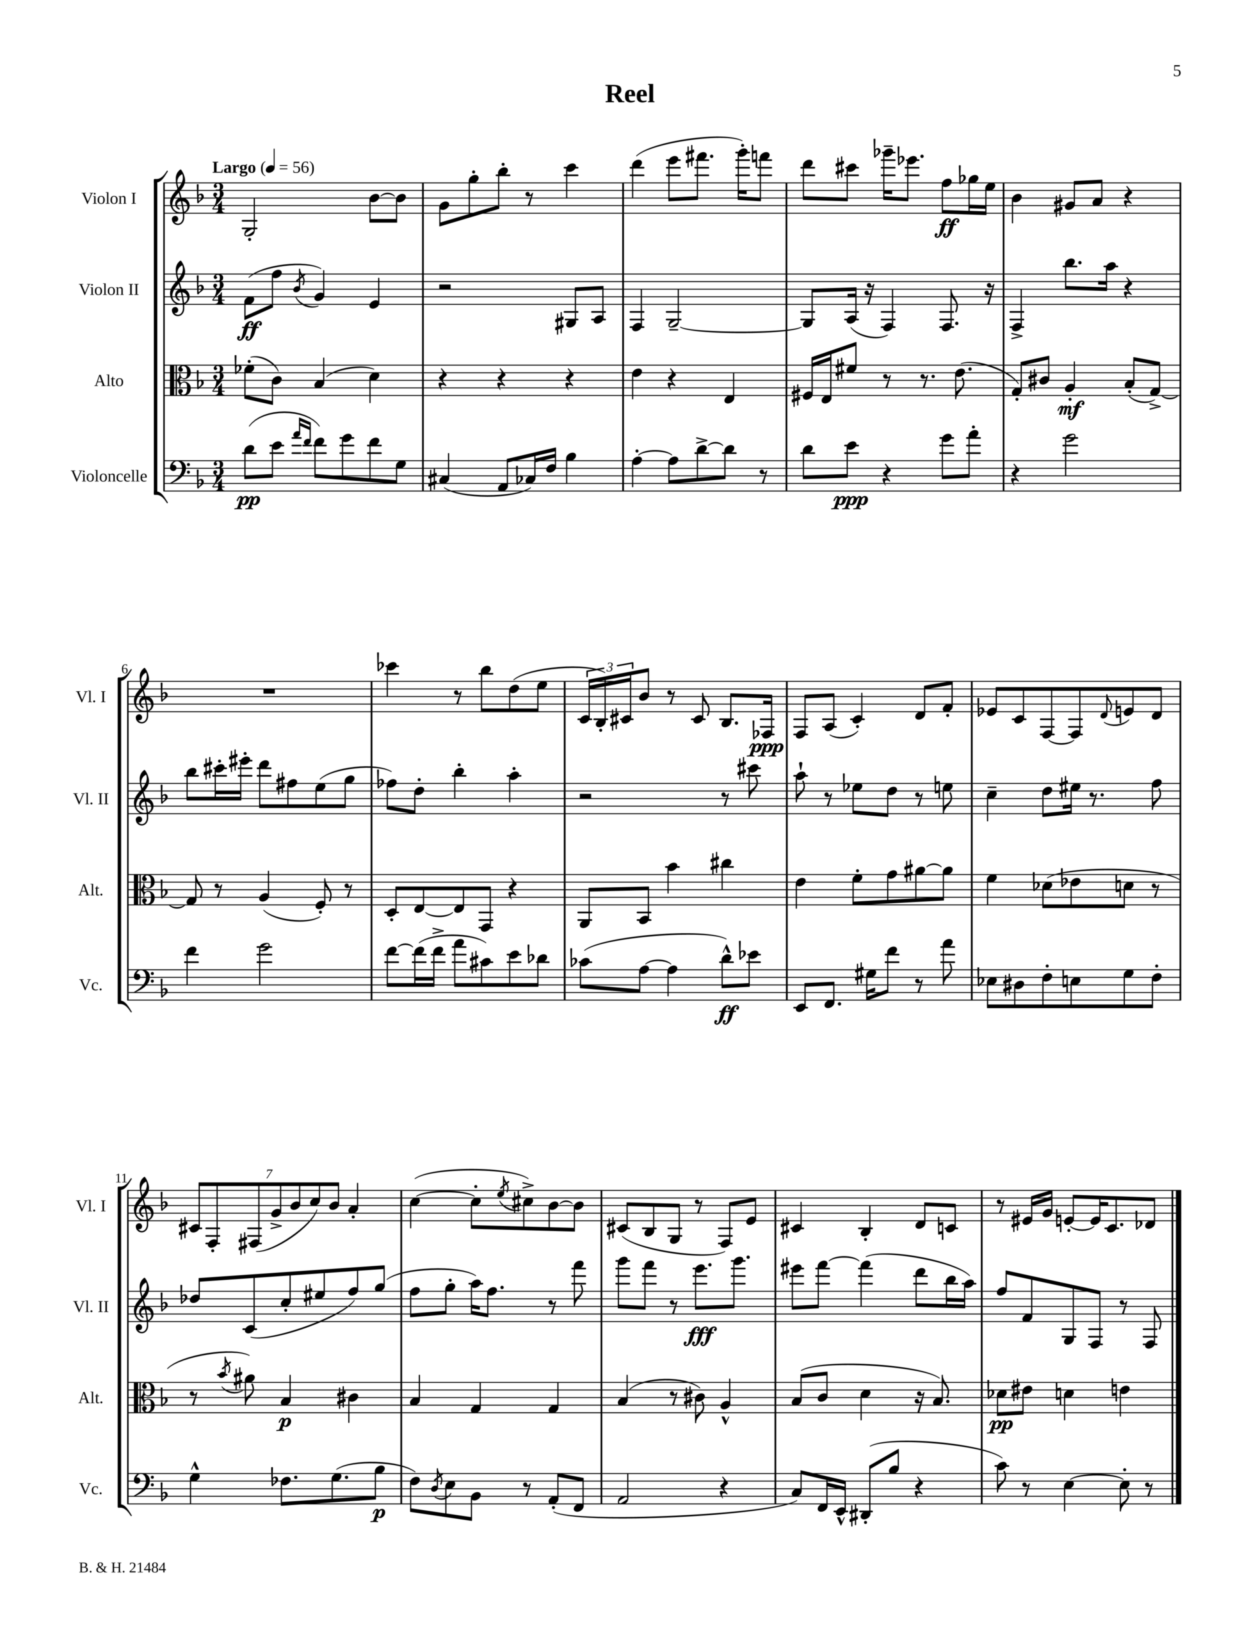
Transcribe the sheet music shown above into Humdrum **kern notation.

**kern	**kern	**kern	**kern
*staff4	*staff3	*staff2	*staff1
*clefF4	*clefC3	*clefG2	*clefG2
*k[b-]	*k[b-]	*k[b-]	*k[b-]
*M3/4	*M3/4	*M3/4	*M3/4
*MM56	*MM56	*MM56	*MM56
(8d\L	(8f-'\L	(8f\L	2G'/
8e\J	8c\J)	8ff\J	.
16qqa/LL	.	.	.
16qqf/JJ	.	8qb-/	.
8f\L)	(4B-/	4g/)	.
8g\	.	.	.
8f\	4d\)	4e/	[8b-\L
8G\J	.	.	8b-\]J
=	=	=	=
(4C#/	4r	2r	8g\L
.	.	.	8gg'\
8AA/L	4r	.	8bb-'\J
16C-/L)	.	.	8r
16F/JJ	.	.	.
4B-\	4r	8G#/L	4ccc\
.	.	8A/J	.
=	=	=	=
[4A'\	4e\	4F/	(4ddd\
8A\]L	4r	[2G~/	8eee\L
[8d^\	.	.	8.fff#\J
8d\]J	4E/	.	.
.	.	.	16ggg'\LK)
8r	.	.	8fff\J
=	=	=	=
8d\L	16F#/LL	8G/]L	8ddd\L
.	16E/J	.	.
8e\J	8f#/J	(16A/Jk	8ccc#\J
.	.	16r	.
4r	8r	4F/)	16ggg-~\LK
.	.	.	8.eee-\J
.	8.r	.	.
8g\L	.	8.F/	8ff\L
.	(8.e\	.	.
8a'\J	.	.	16gg-\L
.	.	16r	16ee\JJ
=	=	=	=
4r	8G'/L)	4F^/	4b-\
.	8c#/J	.	.
2g\	4A'/	8.bb-\L	8g#/L
.	.	.	8a/J
.	.	16aa\Jk	.
.	(8B-'/L	4r	4r
.	[8G^/J)	.	.
=	=	=	=
4f\	8G/]	8bb-\L	2.r
.	8r	16ccc#'\L	.
.	.	16eee#'\JJ	.
2g\	(4A/	8ddd\L	.
.	.	8ff#\	.
.	8F'/)	(8ee\	.
.	8r	8gg\J	.
=	=	=	=
[8f\L	8D'/L	8ff-\L)	4ccc-\
(16f\]L	[8E/	8dd'\J	.
16f^\JJ	.	.	.
8a\L	8E/]	4bb-'\	8r
8c#\)	8GG/J	.	8bb-\L
8e\	4r	4aa'\	(8dd\
8d-\J	.	.	8ee\J
=	=	=	=
(8c-\L	8AA/L	2r	24c/LL
.	.	.	24B-'/)
.	.	.	24c#/J
[8A\J	8BB-/J	.	8b-/J
4A\]	4b-\	.	8r
.	.	.	8c#/
8d^^\L)	4cc#\	8r	8.B-/L
8e-\J	.	8ccc#\	.
.	.	.	16F-/Jk
=	=	=	=
8EE/L	4e\	8aa`\	8F/L
8.FF/J	.	8r	(8A/J
.	8f'\L	8ee-\L	4c'/)
16G#\LK	.	.	.
8f\J	8g\	8dd\J	.
8r	[8a#\	8r	8d/L
8a\	8a#\]J	8ee\	8f'/J
=	=	=	=
8E-\L	4f\	4cc~\	8e-/L
8D#\	.	.	8c/
8F'\	(8d-\L	8dd\L	[8F/
8E\	8e-\	16ee#\Jk	8F/]
.	.	8.r	.
.	.	.	8qqd/
8G\	8d\J	.	8e/
8F'\J	8r	8ff\	8d/J
=	=	=	=
4G^^\	8r	8dd-/L	14c#/L
.	.	.	14F'/
.	8qb-/	.	.
.	8a#\)	(8c/	.
.	.	.	(14F#/
.	.	.	14g^/
8.F-\L	4B-/	8cc'/	.
.	.	.	14b-/
.	.	.	14cc/)
.	.	8ee#/	.
.	.	.	14b-/J
(8.G\	.	.	.
.	4c#\	8ff/)	4a'/
8B-\J	.	(8gg/J	.
=	=	=	=
8F\L)	4B-/	8ff\L	([4cc\
8qD/	.	.	.
8E\	.	8gg'\J	.
8BB-\J	4G/	16aa\LK)	8cc'\]L
.	.	8.ff\J	.
.	.	.	8qee/
8r	.	.	8cc#^\)
(8AA'/L	4G/	8r	[8b-\
8FF/J	.	8fff\	8b-\]J
=	=	=	=
2AA/	(4B-/	8ggg\L	(8c#/L
.	.	8fff\J	8B-/
.	8r	8r	8G/J
.	8c#\)	8.eee\L	8r
4r	4A^^/	.	8F/L)
.	.	8.ggg\J	.
.	.	.	8e/J
=	=	=	=
8C/L)	(8B-/L	8eee#\L	4c#/
16FF/L	8c/J	[8fff\J	.
16EE^^/JJ	.	.	.
(8DD#'/L	4d\	(4fff\]	4B-'/
8B-/J	.	.	.
4r	16r	8ddd\L	8d/L
.	8.B-/)	.	.
.	.	16bb-\L	8c/J
.	.	16aa\JJ)	.
=	=	=	=
8c\)	8d-\L	8ff/L	8r
8r	8e#\J	8f/	16e#/LL
.	.	.	16g/JJ
[4E\	4d\	8G/	[8e'/L
.	.	8F/J	16e/]K
.	.	.	8.c/
8E'\]	4e\	8r	.
8r	.	8F/	8d-/J
==	==	==	==
*-	*-	*-	*-
